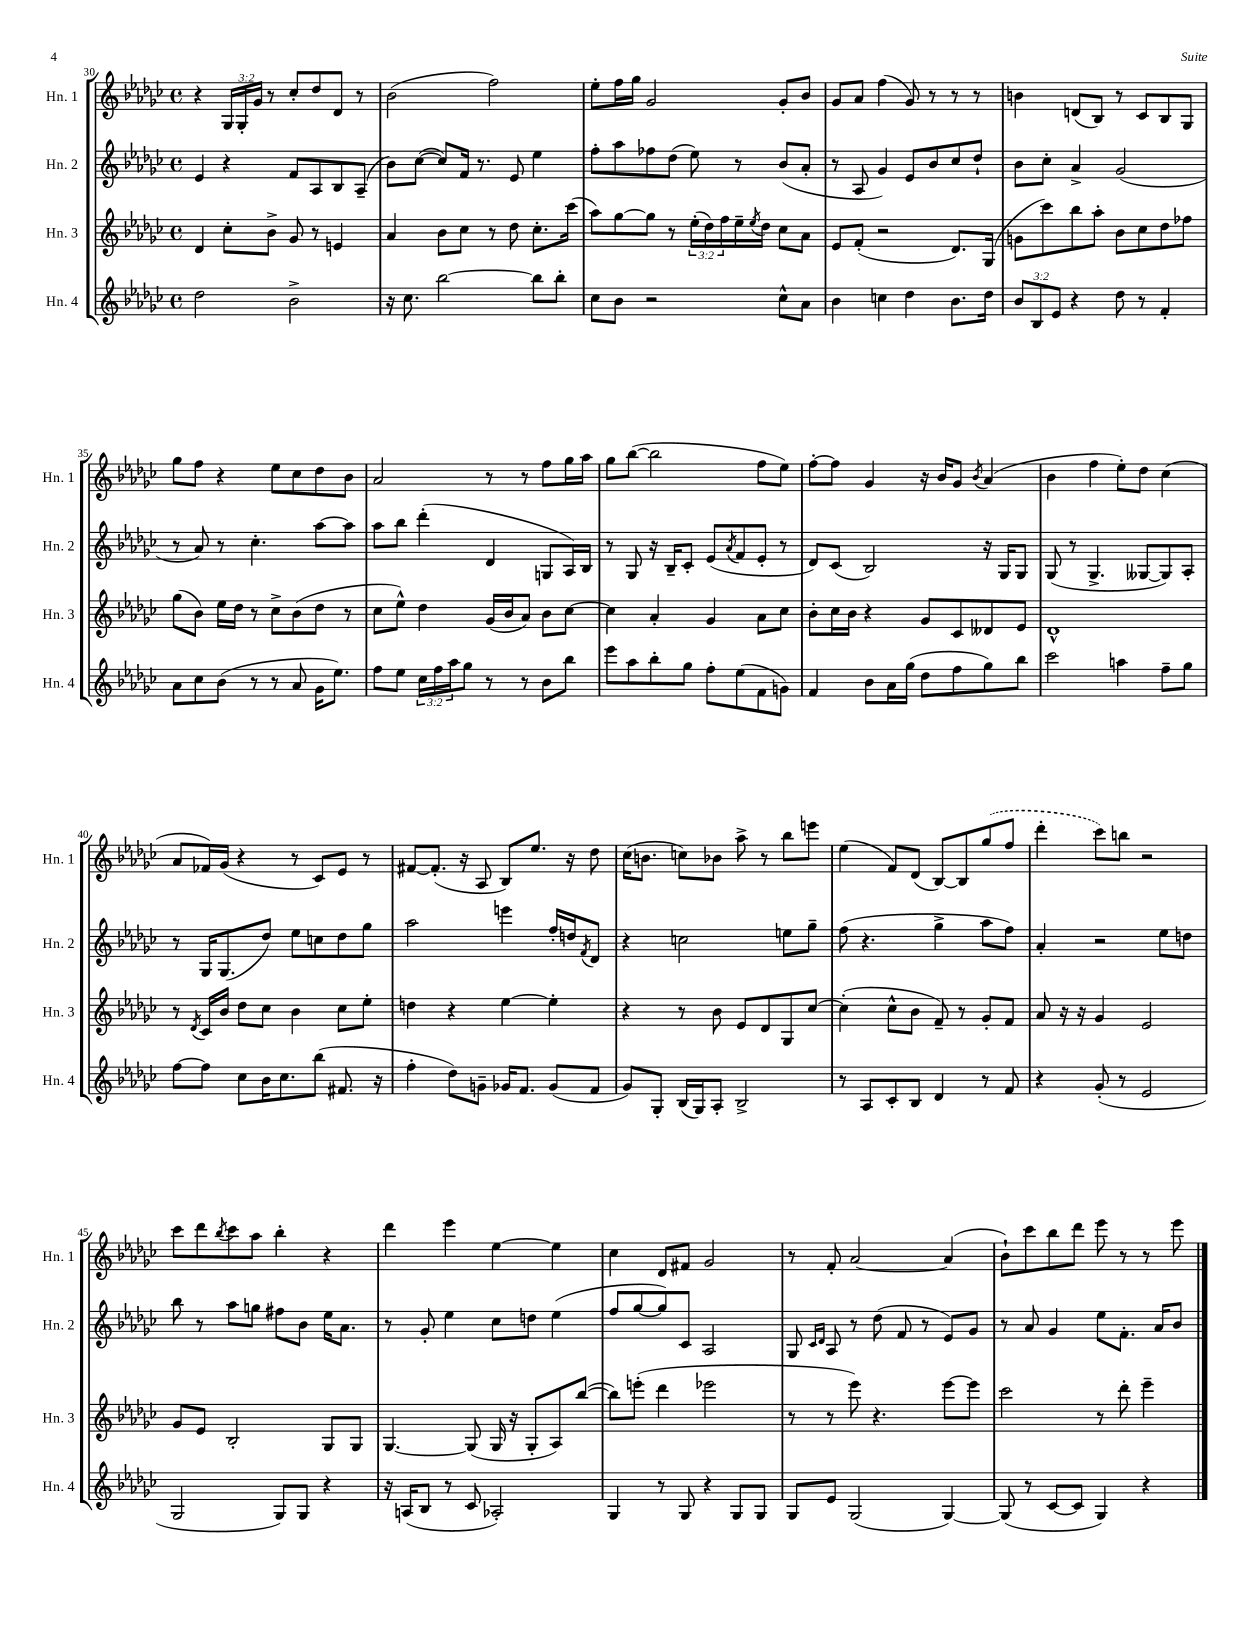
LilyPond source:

<<
\new StaffGroup <<
\new Staff = "s0" \with { instrumentName = "Hn. 1" shortInstrumentName = "Hn. 1" } {
    \clef treble \key ges \major \defaultTimeSignature \time 4/4 \override Staff.TupletNumber.text = #tuplet-number::calc-fraction-text
    r4 \tuplet 3/2 { ges16 ges16-. ges'16 } r8 ces''8-. des''8 des'8 r8 |
    bes'2( f''2) |
    ees''8-. f''16 ges''16 ges'2 ges'8-. bes'8 |
    ges'8 aes'8 f''4( ges'8) r8 r8 r8 |
    b'4 d'8( bes8) r8 ces'8 bes8 ges8 |
    ges''8 f''8 r4 ees''8 ces''8 des''8 bes'8 |
    aes'2 r8 r8 f''8 ges''16 aes''16 |
    ges''8 bes''8~( bes''2 f''8 ees''8) |
    f''8~-. f''8 ges'4 r16 bes'16 ges'8 \acciaccatura { bes'8 } aes'4( |
    bes'4 f''4 ees''8-.) des''8 ces''4( |
    aes'8 fes'16) ges'16( r4 r8 ces'8) ees'8 r8 |
    fis'8~ fis'8.-.( r16 aes8 bes8) ees''8. r16 des''8 |
    ces''16( b'8. c''8) bes'8 aes''8-> r8 bes''8 e'''8 |
    ees''4( f'8) des'8( bes8~) bes8 \once \slurDashed ges''8( f''8 |
    des'''4-. ces'''8) b''8 r2 |
    ces'''8 des'''8 \acciaccatura { bes''8 } ces'''8 aes''8 bes''4-. r4 |
    des'''4 ees'''4 ees''4~ ees''4 |
    ces''4 des'8 fis'8 ges'2 |
    r8 f'8-. aes'2~ aes'4( |
    bes'8-!) ces'''8 bes''8 des'''8 ees'''8 r8 r8 ees'''8 \bar "|." |
}
\new Staff = "s1" \with { instrumentName = "Hn. 2" shortInstrumentName = "Hn. 2" } {
    \clef treble \key ges \major \defaultTimeSignature \time 4/4
    ees'4 r4 f'8 aes8 bes8 aes8--( |
    bes'8) ces''8~( ces''8) f'16 r8. ees'8 ees''4 |
    f''8-. aes''8 fes''8 des''8( ees''8) r8 bes'8( aes'8-. |
    r8 aes8 ges'4) ees'8 bes'8 ces''8 des''8-! |
    bes'8 ces''8-. aes'4-> ges'2( |
    r8 aes'8) r8 ces''4.-. aes''8~ aes''8 |
    aes''8 bes''8 des'''4-.( des'4 g8 aes16) bes16 |
    r8 ges8 r16 bes16-- ces'8-. ees'8( \acciaccatura { aes'8 } f'8 ees'8-. r8 |
    des'8) ces'8( bes2) r16 ges16 ges8 |
    ges8( r8 ges4.-> geses8~ geses8) aes8-. |
    r8 ges16 ges8.( des''8) ees''8 c''8 des''8 ges''8 |
    aes''2 e'''4 f''16-. d''16 \acciaccatura { f'8 } des'8 |
    r4 c''2 e''8 ges''8-- |
    f''8( r4. ges''4-> aes''8 f''8) |
    aes'4-. r2 ees''8 d''8 |
    bes''8 r8 aes''8 g''8 fis''8 bes'8 ees''16 aes'8. |
    r8 ges'8-. ees''4 ces''8 d''8 ees''4( |
    f''8 ges''8~ ges''8) ces'8 aes2 |
    ges8 \grace { ces'16 des'16 } aes8 r8 des''8( f'8 r8 ees'8) ges'8 |
    r8 aes'8 ges'4 ees''8 f'8.-. aes'16 bes'8 \bar "|." |
}
\new Staff = "s2" \with { instrumentName = "Hn. 3" shortInstrumentName = "Hn. 3" } {
    \clef treble \key ges \major \defaultTimeSignature \time 4/4 \override Staff.TupletNumber.text = #tuplet-number::calc-fraction-text
    des'4 ces''8-. bes'8-> ges'8 r8 e'4 |
    aes'4 bes'8 ces''8 r8 des''8 ces''8.-. ces'''16( |
    aes''8) ges''8~ ges''8 r8 \tuplet 3/2 { ees''16-.( des''16) f''16 } ees''16-- \acciaccatura { ees''8 } des''16 ces''8 aes'8 |
    ees'8 f'8-.( r2 des'8.) ges16( |
    g'8 ces'''8) bes''8 aes''8-. bes'8 ces''8 des''8 fes''8 |
    ges''8( bes'8) ees''16 des''16 r8 ces''8-> bes'8( des''8 r8 |
    ces''8 ees''8-^) des''4 ges'16( bes'16 aes'8) bes'8 ces''8~ |
    ces''4 aes'4-. ges'4 aes'8 ces''8 |
    bes'8-. ces''16 bes'16 r4 ges'8 ces'8 deses'8 ees'8 |
    des'1-^ |
    r8 \acciaccatura { des'8 } ces'16 bes'16 des''8 ces''8 bes'4 ces''8 ees''8-. |
    d''4 r4 ees''4~ ees''4-. |
    r4 r8 bes'8 ees'8 des'8 ges8 ces''8~ |
    ces''4-.( ces''8-^ bes'8 f'8--) r8 ges'8-. f'8 |
    aes'8 r16 r16 ges'4 ees'2 |
    ges'8 ees'8 bes2-. ges8 ges8 |
    ges4.~ ges8( ges16 r16 ges8-. aes8) bes''8~( |
    bes''8) e'''8-.( des'''4 ees'''2 |
    r8 r8 ees'''8) r4. ees'''8~ ees'''8 |
    ces'''2 r8 des'''8-. ees'''4-- \bar "|." |
}
\new Staff = "s3" \with { instrumentName = "Hn. 4" shortInstrumentName = "Hn. 4" } {
    \clef treble \key ges \major \defaultTimeSignature \time 4/4 \override Staff.TupletNumber.text = #tuplet-number::calc-fraction-text
    des''2 bes'2-> |
    r16 ces''8. bes''2~ bes''8 bes''8-. |
    ces''8 bes'8 r2 ces''8-^ aes'8 |
    bes'4 c''4 des''4 bes'8. des''16 |
    \tuplet 3/2 { bes'8 bes8 ees'8 } r4 des''8 r8 f'4-. |
    aes'8 ces''8 bes'8( r8 r8 aes'8 ges'16 ees''8.) |
    f''8 ees''8 \tuplet 3/2 { ces''16 f''16 aes''16 } ges''8 r8 r8 bes'8 bes''8 |
    ees'''8 aes''8 bes''8-. ges''8 f''8-. ees''8( f'8 g'8) |
    f'4 bes'8 aes'16 ges''16( des''8 f''8 ges''8) bes''8 |
    ces'''2 a''4 f''8-- ges''8 |
    f''8~ f''8 ces''8 bes'16 ces''8. bes''8( fis'8. r16 |
    f''4-. des''8) g'8-- ges'16 f'8. ges'8( f'8 |
    ges'8) ges8-. bes16( ges16) aes8-. bes2-> |
    r8 aes8 ces'8-. bes8 des'4 r8 f'8 |
    r4 ges'8-.( r8 ees'2 |
    ges2 ges8) ges8 r4 |
    r16 a16( bes8 r8 ces'8 aes2-.) |
    ges4 r8 ges8 r4 ges8 ges8 |
    ges8 ees'8 ges2( ges4~) |
    ges8( r8 ces'8~ ces'8 ges4) r4 \bar "|." |
}
>>
>>
\layout { \context { \Score currentBarNumber = #30 } }
